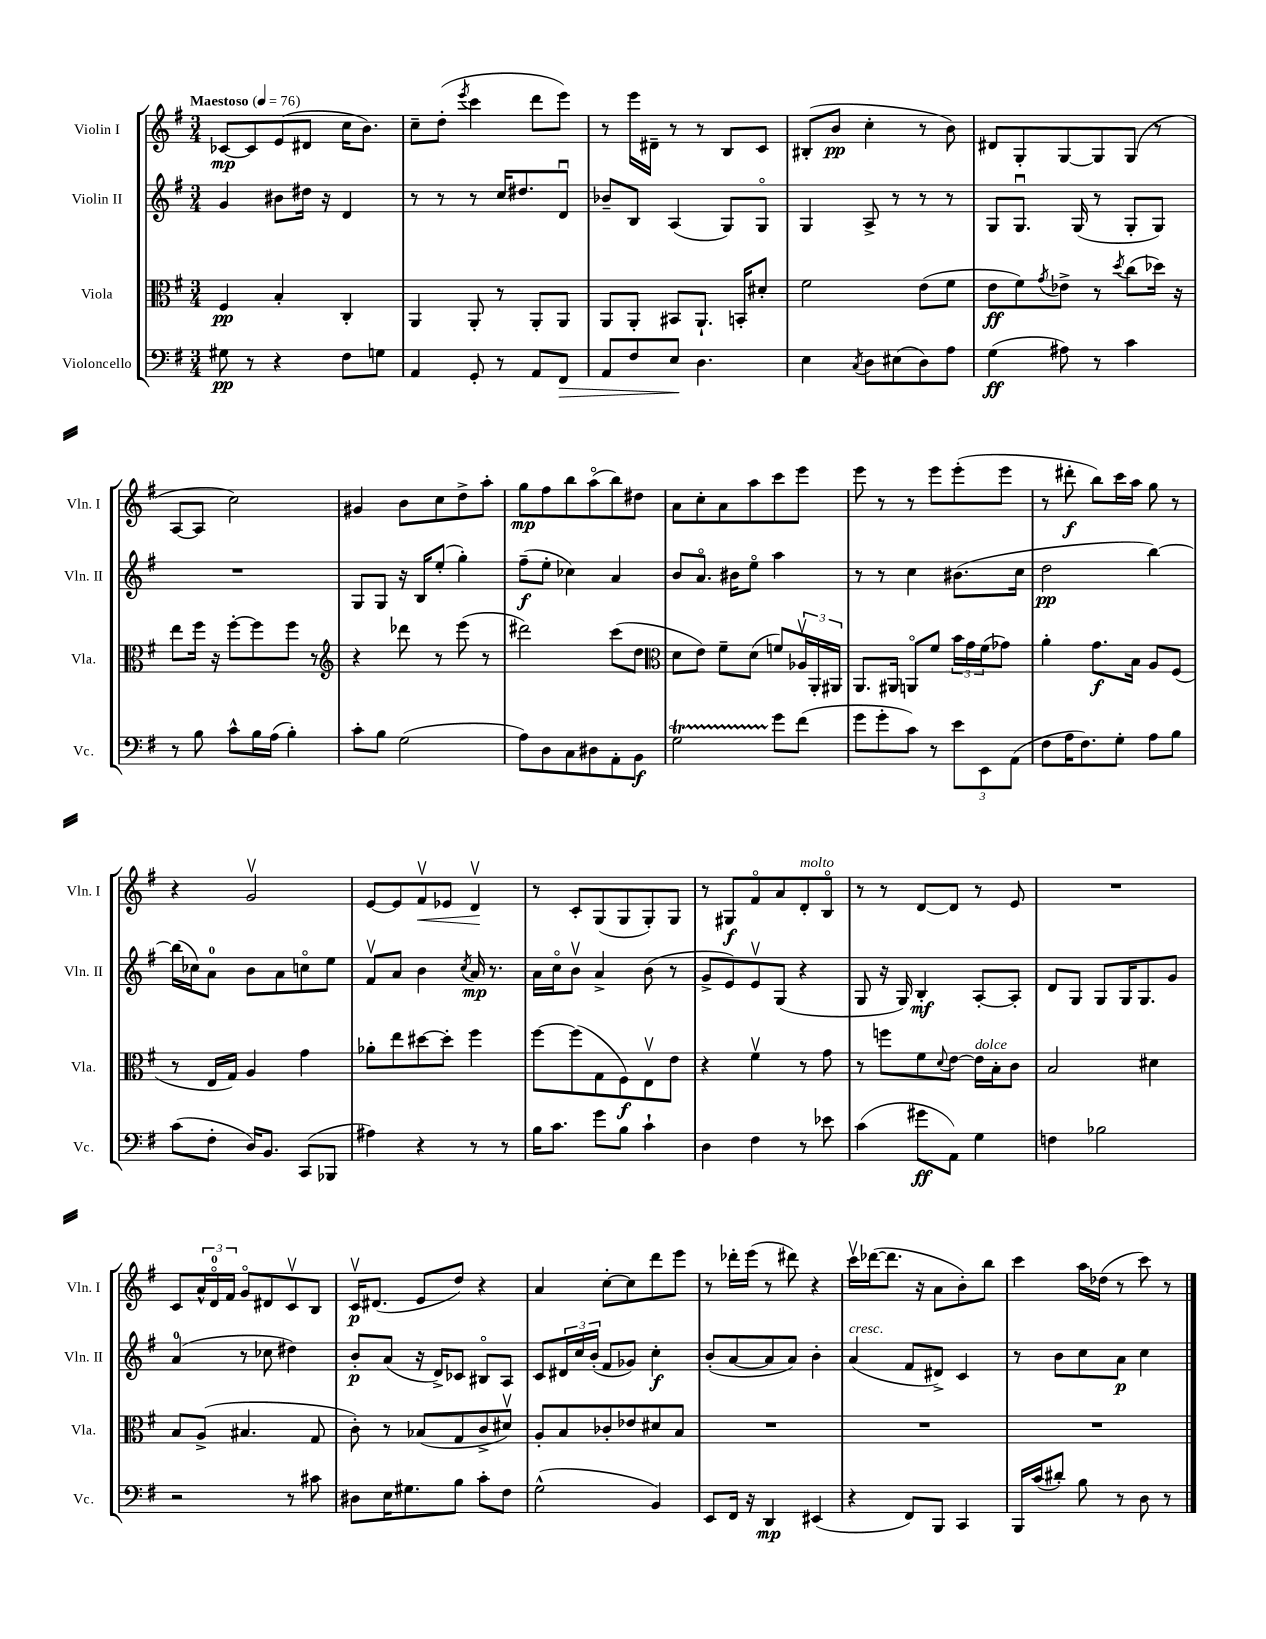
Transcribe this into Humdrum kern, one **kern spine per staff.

**kern	**kern	**kern	**kern
*staff4	*staff3	*staff2	*staff1
*clefF4	*clefC3	*clefG2	*clefG2
*k[f#]	*k[f#]	*k[f#]	*k[f#]
*M3/4	*M3/4	*M3/4	*M3/4
*MM76	*MM76	*MM76	*MM76
8G#\	4F#/	4g/	[8c-/L
8r	.	.	8c-/]
4r	4B'/	8b#\L	(8e/
.	.	16dd#\Jk	8d#/J
.	.	16r	.
8F#\L	4C'/	4d/	16cc\LK
.	.	.	8.b\J)
8G\J	.	.	.
=	=	=	=
4AA/	4AA/	8r	8cc~\L
.	.	8r	(8dd'\J
.	.	.	8qeee/
8GG'/	8AA'/	8r	4ccc\
8r	8r	16cc/LK	.
.	.	8.dd#/	.
8AA/L	8AA'/L	.	8ddd\L
8FF#/J	8AA/J	8du/J	8eee\J)
=	=	=	=
8AA/L	8AA/L	8b-~/L	8r
8F#/	8AA'/J	8B/J	16eee\LL
.	.	.	16d#~\JJ
8E/J	8BB#/L	(4A/	8r
4.D\	8.AA`/J	.	8r
.	.	8G/L)	8B/L
.	16BB'/LK	.	.
.	8d#'/J	8Go/J	8c/J
=	=	=	=
4E\	2f#\	4G/	(8B#'/L
.	.	.	8b/J
8qC/	.	.	.
8D\L	.	8A^/	4cc'\
(8E#\	.	8r	.
8D\)	(8e\L	8r	8r
8A\J	8f#\J	8r	8b\)
=	=	=	=
(4G\	8e\L	8G/L	8d#/L
.	8f#\)	8.Gu/J	8G'/
.	8qg/	.	.
8A#\)	8e-^\J	.	[8G/
.	.	(16G/	.
8r	8r	8r	8G/]
.	8qdd/	.	.
4c\	(8cc\L	8G'/L	(8G/J
.	16dd-\Jk)	8G/J)	8r
.	16r	.	.
=	=	=	=
8r	8ee\L	2.r	[8A/L
8B\	16ff#\Jk	.	8A/]J
.	16r	.	.
8c^^\L	[8ff#'\L	.	2cc\)
16B\L	8ff#\]	.	.
(16A\JJ	.	.	.
4B'\)	8ff#\J	.	.
.	8r	.	.
=	=	=	=
*	*clefG2	*	*
8c'\L	4r	8G/L	4g#/
8B\J	.	8G/J	.
(2G\	8ddd-\	16r	8b\L
.	.	16B/LK	.
.	8r	(8ee'/J	8cc\
.	(8eee\	4gg'\)	8dd^\
.	8r	.	8aa'\J
=	=	=	=
8A\L)	2ddd#\)	(8ff#~\L	8gg\L
8D\	.	8ee'\J	8ff#\
8C\	.	4cc-\)	8bb\
8D#\	.	.	(8aao\
8AA'\	(8ccc\L	4a/	8bb\)
8BB\J	8dd\J	.	8dd#\J
=	=	=	=
*	*clefC3	*	*
2G\	8d\L	8b/L	8a\L
.	8e\J)	8.ao/J	8cc'\
.	8f#~\L	.	8a\
.	.	16b#\LK	.
.	(8d\J	8eeo\J	8aa\
8g\L	8f/L)	4aa\	8ccc\
(8f#\J	24A-v/L	.	8eee\J
.	24AA'/	.	.
.	24AA#/JJ	.	.
=	=	=	=
8g\L	8.AA/L	8r	8eee\
8g'\	.	8r	8r
.	16AA#/Jk	.	.
8c\J)	8AAo/L	4cc\	8r
8r	8f#/J	.	8eee\L
12e\L	24b\LL	(8.b#\L	(8eee'\
.	24g\	.	.
12EE\	(24f#\J	.	.
.	8g-\J)	.	8eee\J
(12AA\J	.	.	.
.	.	16cc\Jk	.
=	=	=	=
8F#\L	4a'\	2dd\	8r
16A\K	.	.	8ddd#'\
8.F#\)	.	.	.
.	8.g\L	.	8bb\L)
8G'\J	.	.	16ccc\L
.	16B\Jk	.	16aa\JJ
8A\L	8A/L	[4bb\)	8gg\
8B\J	(8F#/J	.	8r
=	=	=	=
(8c\L	8r	(16bb\]LL	4r
.	.	16cc-\J)	.
8F#'\J	16E/LL	8a\J	.
.	16G/JJ)	.	.
16D/LK)	4A/	8b\L	2gv/
8.BB/J	.	.	.
.	.	8a\	.
(8CC/L	4g\	8cco\	.
8BBB-/J	.	8ee\J	.
=	=	=	=
4A#\)	8a-'\L	8f#v/L	[8e/L
.	8ee\	8a/J	8e/]
4r	[8dd#\	4b\	8f#v/
.	8dd#'\]J	.	8e-/J
.	.	8qcc/	.
8r	4ff#\	16a/	4dv/
.	.	8.r	.
8r	.	.	.
=	=	=	=
16B\LK	[8ff#\L	16a\LL	8r
8.c\J	.	16cco\J	.
.	(8ff#\]	8bv\J	8c'/L
8g\L	8G\	4a^/	(8G/
8B\J	8F#\)	.	8G/
4c`\	8Ev\	(8b\	8G'/)
.	8e\J	8r	8G/J
=	=	=	=
4D\	4r	8g^/L	8r
.	.	8e/)	8G#/L
4F#\	4f#v\	8ev/	8f#o/
.	.	(8G/J	8a/
8r	8r	4r	8d'/
8e-\	8g\	.	8Bo/J
=	=	=	=
(4c\	8r	8G/	8r
.	8ff\L	16r	8r
.	.	16G/)	.
8g#\L	8f#\	4B'/	[8d/L
.	8qqd/	.	.
8AA\J)	[8e\J	.	8d/]J
4G\	16e\]LL	[8A'/L	8r
.	16B'\J	.	.
.	8c\J	8A'/]J	8e/
=	=	=	=
4F\	2B/	8d/L	2.r
.	.	8G/J	.
2B-\	.	8G/L	.
.	.	16G/K	.
.	.	8.G/	.
.	4d#\	.	.
.	.	8g/J	.
=	=	=	=
2r	8B/L	(4a/	8c/L
.	(8A^/J	.	24a^^/L
.	.	.	24do/
.	.	.	24f#/JJ
.	4.B#/	8r	8go/L
.	.	8cc-\	8d#/
8r	.	4dd#\)	8cv/
8c#\	8G/	.	8B/J
=	=	=	=
8D#\L	8c'\)	8b'/L	16cv/LK
.	.	.	(8.d#/J
16E\K	8r	(8a/J	.
8.G#\	.	.	.
.	(8B-/L	16r	8e/L
.	.	16d^/LK)	.
8B\J	8G/	8c-/J	8dd/J)
8c'\L	8c^/	8B#o/L	4r
8F#\J	8d#v/J)	8A/J	.
=	=	=	=
(2G^^\	8A'/L	8c/L	4a/
.	8B/	24d#/L	.
.	.	24cc/	.
.	.	(24b'/JJ	.
.	8c-'/	8f#/L	[8cc'\L
.	8e-/	8g-/J)	8cc\]
4BB/)	8d#/	4cc'\	8ddd\
.	8B/J	.	8eee\J
=	=	=	=
8EE/L	2.r	(8b'/L	8r
16FF#/Jk	.	[8a/	16ddd-'\LL
16r	.	.	(16eee\JJ
4DD/	.	8a/]	8r
.	.	8a/J)	8ddd#\)
(4EE#/	.	4b'\	4r
=	=	=	=
4r	2.r	(4a/	16cccv\LL
.	.	.	([16ddd-\J
.	.	.	8.ddd-\]J
8FF#/L)	.	8f#/L	.
.	.	.	16r
8BBB/J	.	8d#^/J)	8a\L
4CC/	.	4c/	8b'\)
.	.	.	8bb\J
=	=	=	=
16BBB/LL	2.r	8r	4ccc\
(16c/J	.	.	.
8d#'/J)	.	8b\L	.
8B\	.	8cc\	16aa\LL
.	.	.	(16dd-\JJ
8r	.	8a\J	8r
8D\	.	4cc\	8ccc\)
8r	.	.	8r
==	==	==	==
*-	*-	*-	*-
